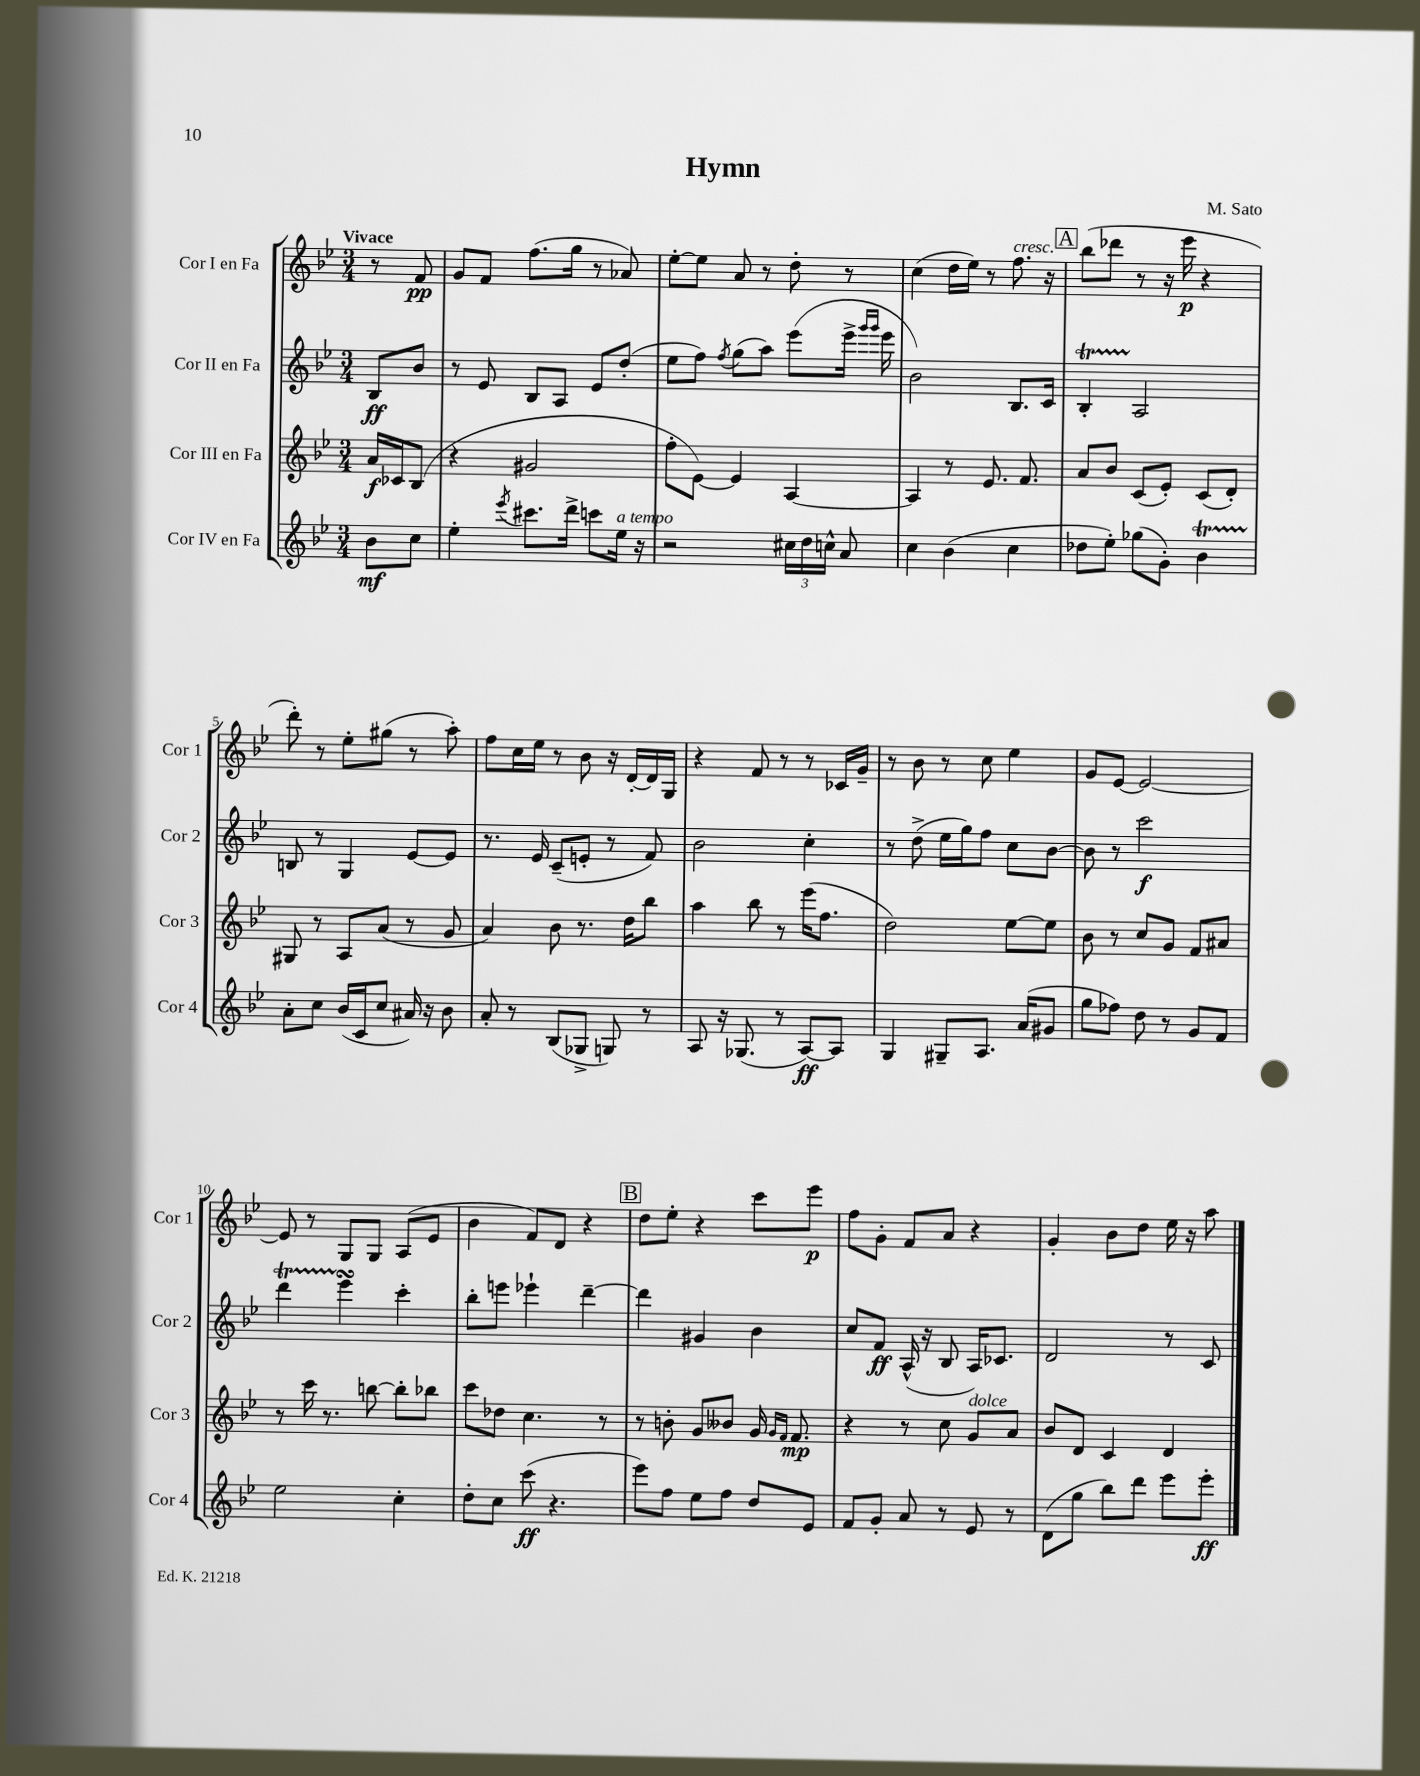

**kern	**dynam	**kern	**dynam	**kern	**dynam	**kern	**dynam
*part4	*part4	*part3	*part3	*part2	*part2	*part1	*part1
*staff4	*staff4	*staff3	*staff3	*staff2	*staff2	*staff1	*staff1
*I"Cor IV en Fa	*	*I"Cor III en Fa	*	*I"Cor II en Fa	*	*I"Cor I en Fa	*
*I'Cor 4	*	*I'Cor 3	*	*I'Cor 2	*	*I'Cor 1	*
*clefG2	*	*clefG2	*	*clefG2	*	*clefG2	*
*k[b-e-]	*	*k[b-e-]	*	*k[b-e-]	*	*k[b-e-]	*
*M3/4	*	*M3/4	*	*M3/4	*	*M3/4	*
=	=	=	=	=	=	=	=
!	!	!	!	!	!	!LO:TX:a:B:t=Vivace	!
8b-\L	mf	16a/LL	f	8B-/L	ff	8r	.
.	.	16c-X/J	.	.	.	.	.
8cc\J	.	(8B-/J	.	8b-/J	.	8f/	pp
=1	=1	=1	=1	=1	=1	=1	=1
4ee-'\	.	4r	.	8r	.	8g/L	.
.	.	.	.	8e-/	.	8f/J	.
8qeee-/	.	.	.	.	.	.	.
8.ccc#X\L	.	2g#X/	.	8B-/L	.	(8.ff\L	.
.	.	.	.	8A/J	.	.	.
16ddd^\Jk	.	.	.	.	.	16gg\Jk	.
8cccn\L	.	.	.	8e-/L	.	8r	.
!LO:TX:a:i:t=a tempo	!	!	!	!	!	!	!
16ee-\Jk	.	.	.	(8dd'/J	.	8a-X/)	.
16r	.	.	.	.	.	.	.
=2	=2	=2	=2	=2	=2	=2	=2
2r	.	8ff'\L	.	8ee-\L	.	[8ee-'\L	.
.	.	[8e-\J)	.	8ff\J)	.	8ee-\J]	.
.	.	.	.	8qff/	.	.	.
.	.	4e-/]	.	(8gg\L	.	8a/	.
.	.	.	.	8aa\J)	.	8r	.
24cc#X\LL	.	[4A/	.	(8eee-\L	.	8dd'\	.
24dd\	.	.	.	.	.	.	.
24ccn^^\JJ	.	.	.	.	.	.	.
8a/	.	.	.	16eee-^\Jk	.	8r	.
.	.	.	.	16qqggg/LL	.	.	.
.	.	.	.	16qqggg/JJ	.	.	.
.	.	.	.	16eee-\	.	.	.
=3	=3	=3	=3	=3	=3	=3	=3
4cc\	.	4A/]	.	2b-\)	.	(4cc\	.
(4b-\	.	8r	.	.	.	16dd\LL	.
.	.	.	.	.	.	16ee-\JJ)	.
.	.	8.e-/	.	.	.	8r	.
!	!	!	!	!	!	!LO:TX:a:i:t=cresc.	!
4cc\	.	.	.	8.B-/L	.	8.ff\	.
.	.	8.f/	.	.	.	.	.
.	.	.	.	16c/Jk	.	16r	.
!!LO:REH:place=s1:t=A
=4	=4	=4	=4	=4	=4	=4	=4
8dd-X\L	.	8a/L	.	4B-T'/	.	(8bb-\L	.
8ee-'\J)	.	8b-/J	.	.	.	8ddd-X\J	.
(8gg-X\L	.	(8c/L	.	2A/	.	8r	.
8g'\J)	.	8e-'/J)	.	.	.	16r	.
.	.	.	.	.	.	16eee-\	p
4b-T\	.	(8c/L	.	.	.	4r	.
.	.	8d'/J)	.	.	.	.	.
!!LO:LB:g=z
=5	=5	=5	=5	=5	=5	=5	=5
8a'\L	.	8G#X/	.	8Bn/	.	8ddd'\)	.
8cc\J	.	8r	.	8r	.	8r	.
(16b-/LL	.	8A/L	.	4G/	.	8ee-'\L	.
16c/J	.	.	.	.	.	.	.
8cc/J	.	(8a/J	.	.	.	(8gg#X\J	.
16a#X/)	.	8r	.	[8e-/L	.	8r	.
16r	.	.	.	.	.	.	.
8b-\	.	8g/	.	8e-/J]	.	8aa'\)	.
=6	=6	=6	=6	=6	=6	=6	=6
8a'/	.	4a/)	.	8.r	.	8ff\L	.
8r	.	.	.	.	.	16cc\L	.
.	.	.	.	16e-/	.	16ee-\JJ	.
(8B-/L	.	8b-\	.	(8c~/L	.	8r	.
8G-X^/J	.	8.r	.	8en'/J	.	8b-\	.
8Gn/)	.	.	.	8r	.	16r	.
.	.	16dd\KL	.	.	.	[16d'/LL	.
8r	.	8bb-\J	.	8f/)	.	16d/]	.
.	.	.	.	.	.	16G/JJ	.
=7	=7	=7	=7	=7	=7	=7	=7
8A/	.	4aa\	.	2b-\	.	4r	.
16r	.	.	.	.	.	.	.
(8.G-X/	.	.	.	.	.	.	.
.	.	8bb-\	.	.	.	8f/	.
8r	.	8r	.	.	.	8r	.
[8A/L)	ff	(16eee-\KL	.	4cc'\	.	8r	.
.	.	8.ff\J	.	.	.	.	.
8A/J]	.	.	.	.	.	16c-X/LL	.
.	.	.	.	.	.	16g~/JJ	.
=8	=8	=8	=8	=8	=8	=8	=8
4G/	.	2dd\)	.	8r	.	8r	.
.	.	.	.	(8dd^\	.	8b-\	.
8G#X~/L	.	.	.	16ee-\LL	.	8r	.
.	.	.	.	16gg\J)	.	.	.
8.A/J	.	.	.	8ff\J	.	8cc\	.
.	.	[8ee-\L	.	8cc\L	.	4ee-\	.
(16a/KL	.	.	.	.	.	.	.
8g#X/J	.	8ee-\J]	.	[8b-\J	.	.	.
=9	=9	=9	=9	=9	=9	=9	=9
8gg\L	.	8b-\	.	8b-\]	.	8g/L	.
8ff-X\J)	.	8r	.	8r	.	[8e-/J	.
8dd\	.	8cc/L	.	2ccc\	f	2e-/_	.
8r	.	8g/J	.	.	.	.	.
8g/L	.	8f/L	.	.	.	.	.
8f/J	.	8a#X/J	.	.	.	.	.
!!LO:LB:g=z
=10	=10	=10	=10	=10	=10	=10	=10
2ee-\	.	8r	.	4dddt\	.	8e-/]	.
.	.	16ccc\	.	.	.	8r	.
.	.	8.r	.	.	.	.	.
.	.	.	.	4eee-sSSs\	.	8G/L	.
.	.	[8bbn\	.	.	.	8G/J	.
4cc'\	.	8bb'\L]	.	4ccc'\	.	(8A/L	.
.	.	8bb-X\J	.	.	.	8e-/J	.
=11	=11	=11	=11	=11	=11	=11	=11
8dd'\L	.	8ccc\L	.	8bb-'\L	.	4b-\	.
8cc\J	.	8dd-X\J	.	8eeen\J	.	.	.
(8ccc\	ff	4.cc\	.	4eee-X`\	.	8f/L)	.
4.r	.	.	.	.	.	8d/J	.
.	.	.	.	[4ddd~\	.	4r	.
.	.	8r	.	.	.	.	.
!!LO:REH:place=s1:t=B
=12	=12	=12	=12	=12	=12	=12	=12
8eee-\L)	.	8r	.	4ddd\]	.	8dd\L	.
8ff\J	.	8bn'\	.	.	.	8ee-'\J	.
8ee-\L	.	8g/L	.	4g#X/	.	4r	.
8ff\J	.	8b--X/J	.	.	.	.	.
8dd/L	.	16g/	.	4b-\	.	8ccc\L	.
.	.	16qqg/LL	.	.	.	.	.
.	.	16qqf/JJ	.	.	.	.	.
.	.	8.f/	mp	.	.	.	.
8e-/J	.	.	.	.	.	8eee-\J	p
=13	=13	=13	=13	=13	=13	=13	=13
8f/L	.	4r	.	8cc/L	.	8ff\L	.
8g'/J	.	.	.	8f/J	ff	8g'\J	.
8a/	.	8r	.	(16A^^/	.	8f/L	.
.	.	.	.	16r	.	.	.
8r	.	8cc\	.	8B-/	.	8a/J	.
!	!	!LO:TX:a:i:t=dolce	!	!	!	!	!
8e-/	.	8g/L	.	16A/KL)	.	4r	.
.	.	.	.	8.c-X/J	.	.	.
8r	.	8a/J	.	.	.	.	.
=14	=14	=14	=14	=14	=14	=14	=14
(8d\L	.	8b-/L	.	2d/	.	4g'/	.
8gg\J	.	8d/J	.	.	.	.	.
8bb-\L)	.	4c/	.	.	.	8b-\L	.
8ddd\J	.	.	.	.	.	8dd\J	.
8eee-\L	.	4d/	.	8r	.	16ee-\	.
.	.	.	.	.	.	16r	.
8eee-'\J	ff	.	.	8c/	.	8aa\	.
==	==	==	==	==	==	==	==
*-	*-	*-	*-	*-	*-	*-	*-
